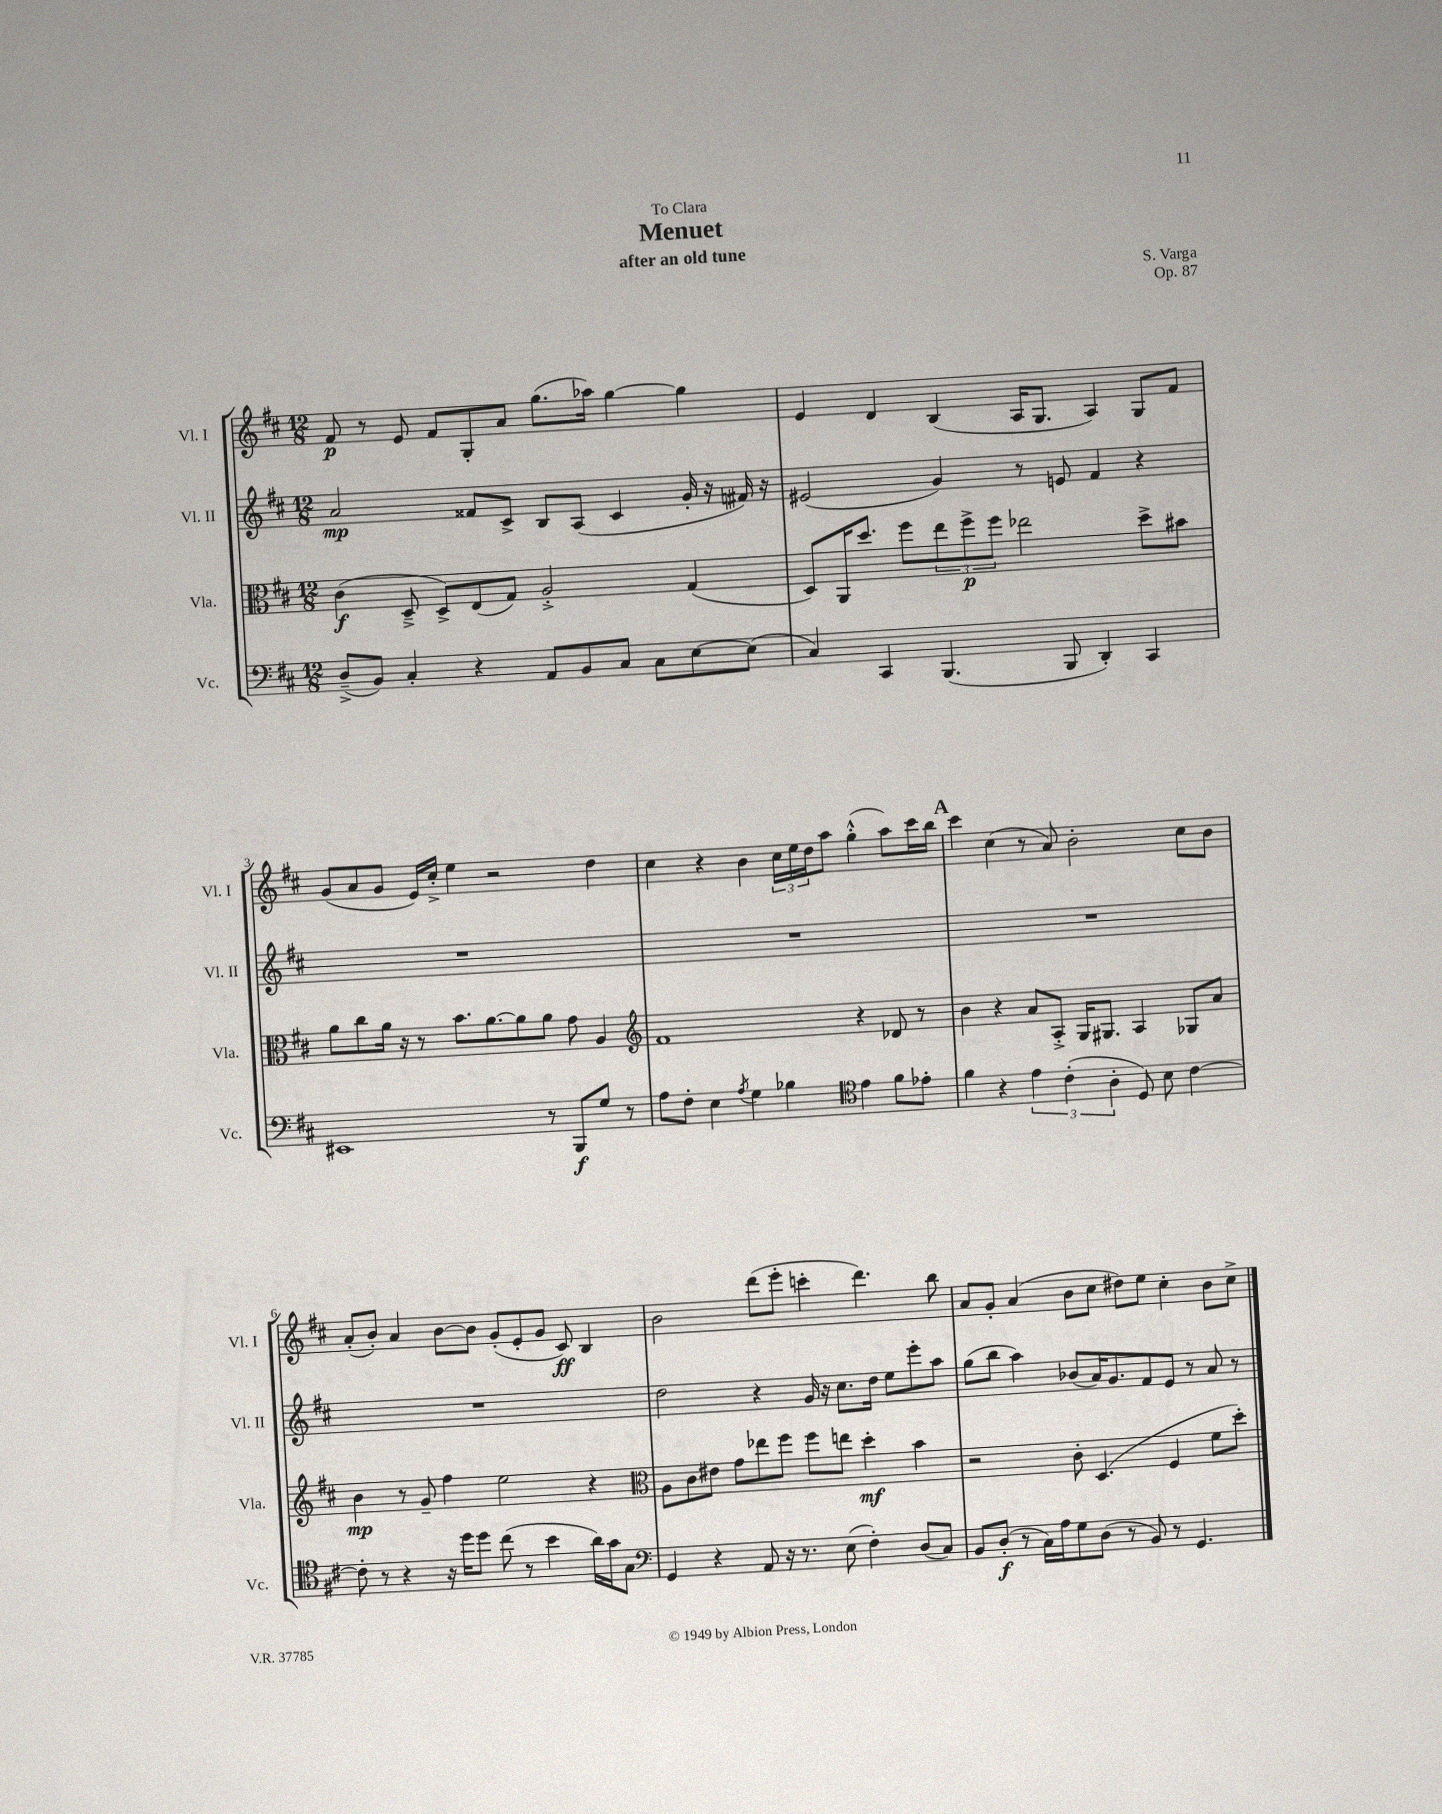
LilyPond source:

\header { title = "Menuet" composer = "S. Varga" subtitle = "after an old tune" dedication = "To Clara" opus = "Op. 87" }
<<
\new StaffGroup <<
\new Staff = "s0" \with { instrumentName = "Vl. I" shortInstrumentName = "Vl. I" } {
    \clef treble \key d \major \numericTimeSignature \time 12/8
    fis'8\p r8 e'8 fis'8 g8-. a'8 g''8.( aes''16) g''4~ g''4 |
    e'4 d'4 b4( a16 g8. a4) g8 fis'8 |
    g'8( a'8 g'8 e'16) cis''16-.-> e''4 r2 d''4 |
    cis''4 r4 b'4 \tuplet 3/2 { cis''16 e''16 d''16 } a''8 g''4-.-^( a''8) cis'''16 b''16 |
    \mark \markup { \bold "A" } cis'''4 cis''4( r8 a'8) b'2-. cis''8 b'8 |
    a'8-.( b'8-.) a'4 b'8~ b'8 g'8-.( e'8-. g'8 cis'8\ff) b4 |
    b'2 d'''8( e'''8-. c'''4-. d'''4.) b''8 |
    a'8 g'8-. a'4( b'8 cis''8 dis''8) e''8 cis''4-. b'8 cis''8-> \bar "|." |
}
\new Staff = "s1" \with { instrumentName = "Vl. II" shortInstrumentName = "Vl. II" } {
    \clef treble \key d \major \numericTimeSignature \time 12/8
    a'2\mp fisis'8 cis'8-> b8 a8( cis'4 g'16-. r16 fis'16) r16 |
    eis'2( g'4) r8 e'8 fis'4 r4 |
    R1. |
    R1. |
    \mark \markup { \bold "A" } R1. |
    R1. |
    d''2 r4 g'16 r16 cis''8. d''16 e''8 e'''8-. a''8 |
    g''8( b''8 a''4) bes'8( a'16) g'8. fis'8 e'8 r8 a'8 r8 \bar "|." |
}
\new Staff = "s2" \with { instrumentName = "Vla." shortInstrumentName = "Vla." } {
    \clef alto \key d \major \numericTimeSignature \time 12/8
    cis'4\f( d8---> d8->) e8( g8) a2-.-> g4( |
    d8) a,16 d''8. fis''8 \tuplet 3/2 { e''8 fis''8->\p fis''8 } ees''2 d''8-> bis'8 |
    a'8 cis''8 a'16 r16 r8 b'8. a'8.~ a'8 a'8 g'8 a4 |
    \clef treble fis'1 r4 des'8 r8 |
    \mark \markup { \bold "A" } b'4 r4 a'8 a8-.-> g16 gis8. a4 ges8 a'8 |
    b'4\mp r8 g'8-- fis''4 e''2 r4 |
    \clef alto a8 cis'8 eis'8 g'8 ees''8 fis''8 fis''8 e''8 d''4-.\mf b'4 |
    r2 cis'8-. d4.( fis4 fis'8 d''8-.) \bar "|." |
}
\new Staff = "s3" \with { instrumentName = "Vc." shortInstrumentName = "Vc." } {
    \clef bass \key d \major \numericTimeSignature \time 12/8
    d8--->( b,8) cis4-. r4 a,8 b,8 cis8 cis8 e8~ e8( |
    cis4) cis,4 b,,4.( b,,8 d,4-.) cis,4 |
    eis,1 r8 b,,8\f g8 r8 |
    a8 fis8-. e4 \acciaccatura { a8 } g4 bes4 \clef tenor e'4 fis'8 ees'8-. |
    \mark \markup { \bold "A" } fis'4 r4 \tuplet 3/2 { e'4 cis'4-.( a4-. } d8) b8 cis'4~ |
    cis'8-. r8 r4 r16 d''16 d''8 cis''8( r8 b'4 a'16) g'16 g8 |
    \clef bass g,4 r4 a,8 r16 r8. e8( fis4-.) d8( cis8) |
    b,8 d8-.\f( r8 cis16) a16 g8 d8( r8 b,8) r8 g,4. \bar "|." |
}
>>
>>
